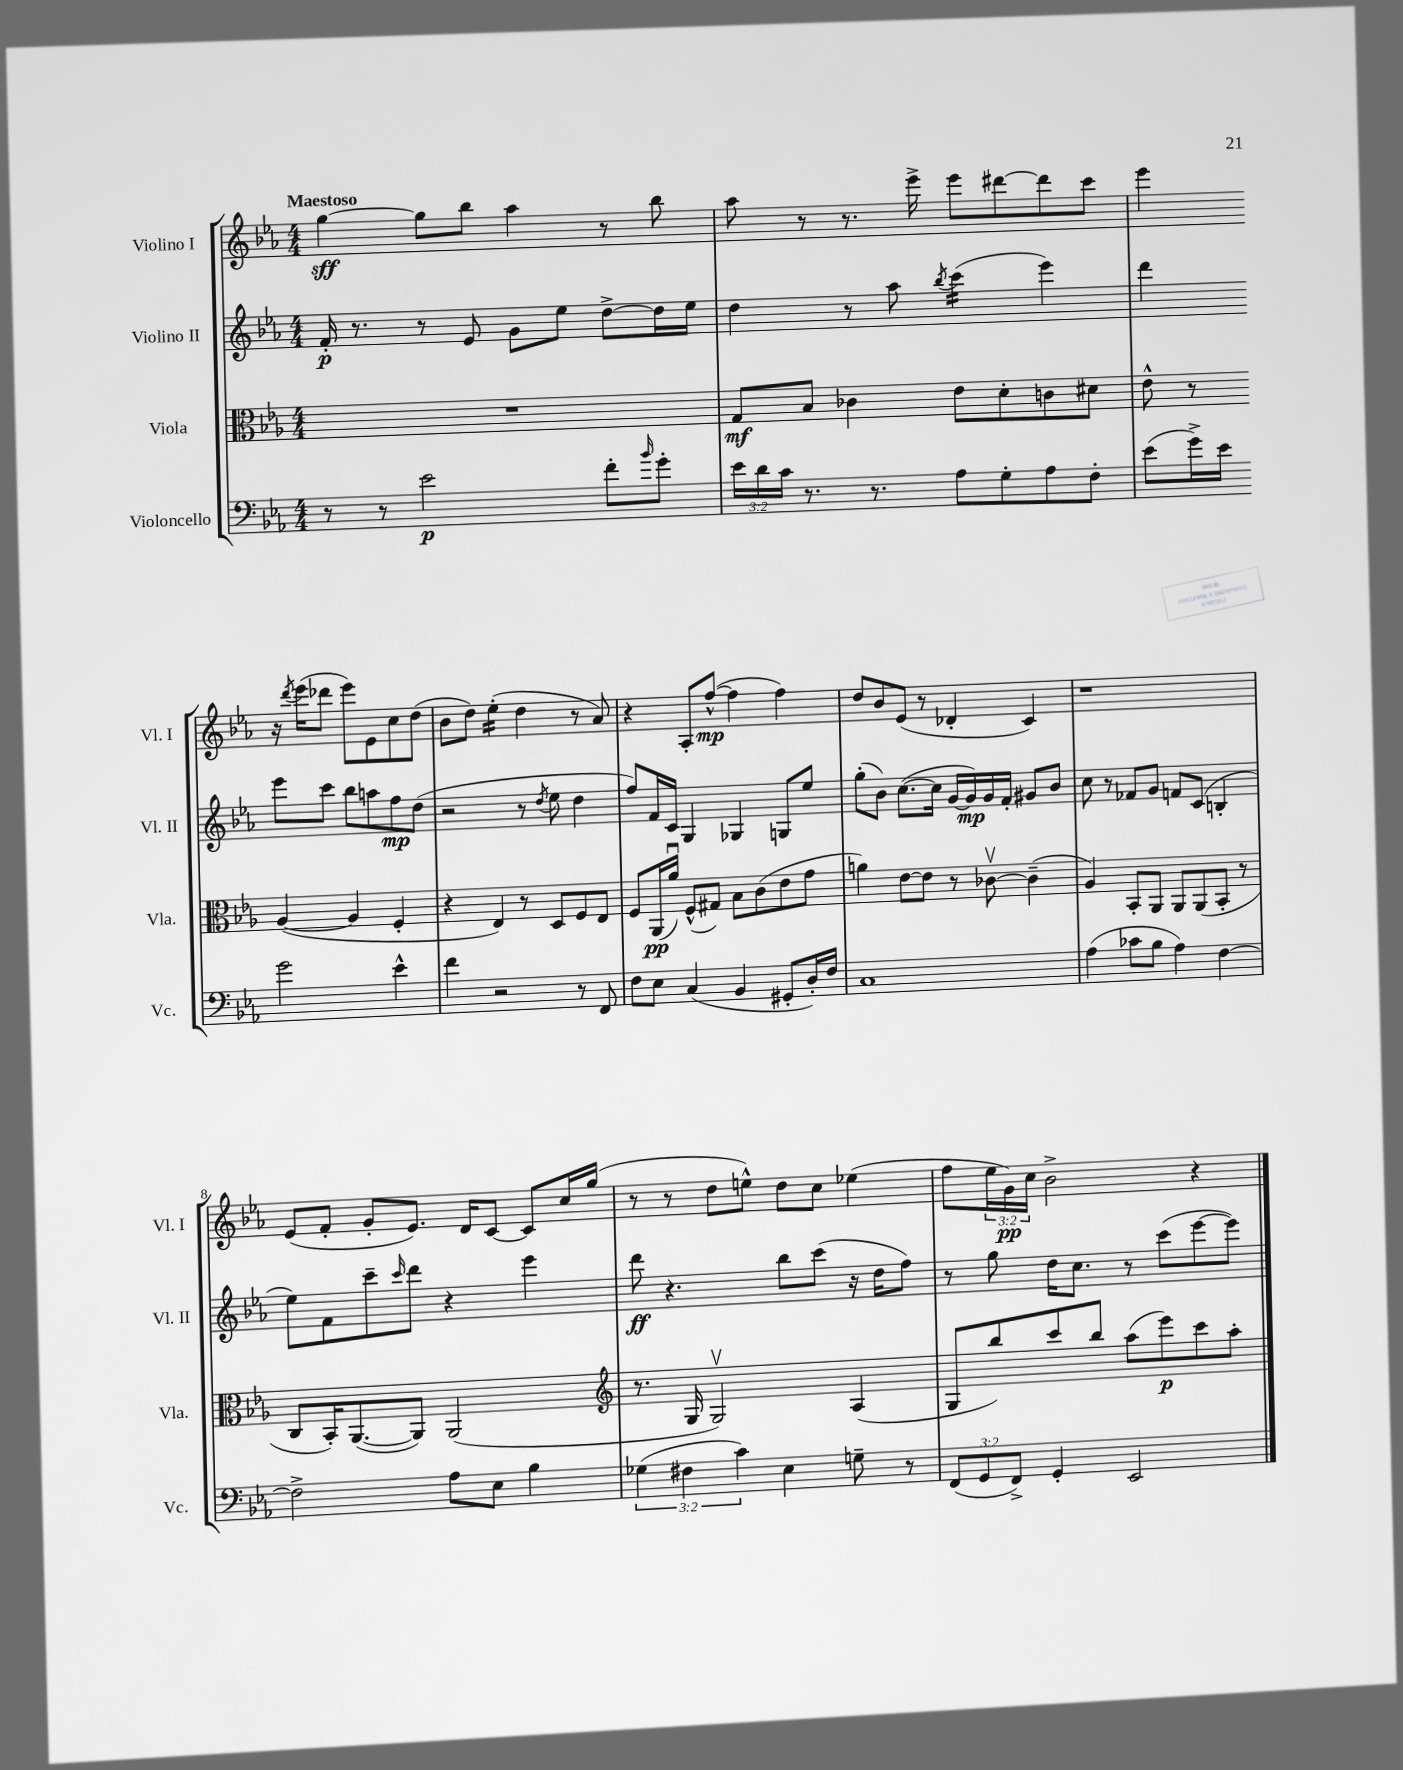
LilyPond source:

<<
\new StaffGroup <<
\new Staff = "s0" \with { instrumentName = "Violino I" shortInstrumentName = "Vl. I" } {
    \clef treble \key ees \major \numericTimeSignature \time 4/4 \override Staff.TupletNumber.text = #tuplet-number::calc-fraction-text \tempo "Maestoso"
    g''4~\sff g''8 bes''8 aes''4 r8 bes''8 |
    aes''8 r8 r8. ees'''16-> ees'''8 dis'''8~ dis'''8 c'''8 |
    ees'''4 r16 \acciaccatura { d'''8 } ees'''16( des'''8 ees'''8) ees'8 c''8 d''8( |
    bes'8 d''8) ees''4:16-.( d''4 r8 aes'8) |
    r4 aes8-. f''8~-^\mp( f''4 f''4) |
    d''8 bes'8 ees'8( r8 des'4-. c'4) |
    r1 |
    ees'8( f'8-. g'8-. ees'8.) d'16 c'8~ c'8 c''16 g''16( |
    r8 r8 d''8 e''8-^) d''8 c''8 ees''4( |
    f''8 \tuplet 3/2 { ees''16 g'16\pp) c''16 } bes'2-> r4 \bar "|." |
}
\new Staff = "s1" \with { instrumentName = "Violino II" shortInstrumentName = "Vl. II" } {
    \clef treble \key ees \major \numericTimeSignature \time 4/4
    f'16-.\p r8. r8 ees'8 g'8 ees''8 d''8~-> d''16 ees''16 |
    d''4 r8 aes''8 \acciaccatura { bes''8 } c'''4:16( ees'''4) |
    d'''4 ees'''8 c'''8 bes''8 a''8 f''8\mp d''8( |
    r2 r8 \acciaccatura { d''8 } ees''8 d''4 |
    f''8) f'16 c'16 g4 ges4 g8 ees''8 |
    g''8-.( bes'8) c''8.~( c''16 g'16~ g'16\mp) g'16 f'16-. gis'8 bes'8 |
    c''8 r8 fes'8 g'8 f'8 c'8( b4-. |
    ees''8) f'8 c'''8-- \grace { c'''16 } d'''8 r4 ees'''4 |
    d'''8\ff r4. bes''8 c'''8( r16 d''16 f''8) |
    r8 g''8 d''16 c''8. r8 c'''8( ees'''8~ ees'''8) \bar "|." |
}
\new Staff = "s2" \with { instrumentName = "Viola" shortInstrumentName = "Vla." } {
    \clef alto \key ees \major \numericTimeSignature \time 4/4
    R1 |
    g8\mf bes8 ces'4 ees'8 d'8-. c'8 dis'8 |
    ees'8-^ r8 aes4~( aes4 f4-. |
    r4 ees4) r8 d8 f8 ees8 |
    f8 aes,16\pp( aes'16\downbow) f8-^( gis8) bes8 c'8( ees'8 g'8 |
    a'4) ees'8~ ees'8 r8 ces'8~\upbow ces'4--( |
    aes4) bes,8-. aes,8 aes,8 aes,8( bes,8-. r8 |
    c8 bes,16-.) aes,8.~( aes,8) aes,2( |
    \clef treble r8. g16 g2\upbow) aes4( |
    g8 bes''8) c'''8 bes''8 aes''8( ees'''8\p) c'''8 aes''8-. \bar "|." |
}
\new Staff = "s3" \with { instrumentName = "Violoncello" shortInstrumentName = "Vc." } {
    \clef bass \key ees \major \numericTimeSignature \time 4/4 \override Staff.TupletNumber.text = #tuplet-number::calc-fraction-text
    r8 r8 ees'2\p f'8-. \grace { bes'16 } g'8-. |
    \tuplet 3/2 { ees'16 d'16 c'16 } r8. r8. aes8 g8-. aes8 f8-. |
    ees'8( g'16->) ees'16 g'2 ees'4-^ |
    f'4 r2 r8 f,8 |
    f8 ees8 c4( bes,4 gis,8-. d16-.) f16 |
    c1 |
    aes4( ces'8 bes8 aes4) f4~ |
    f2-> aes8 ees8 bes4 |
    \tuplet 3/2 { ges4( fis4 c'4) } ees4 g8-- r8 |
    \tuplet 3/2 { f,8( g,8 f,8->) } g,4-. ees,2 \bar "|." |
}
>>
>>
